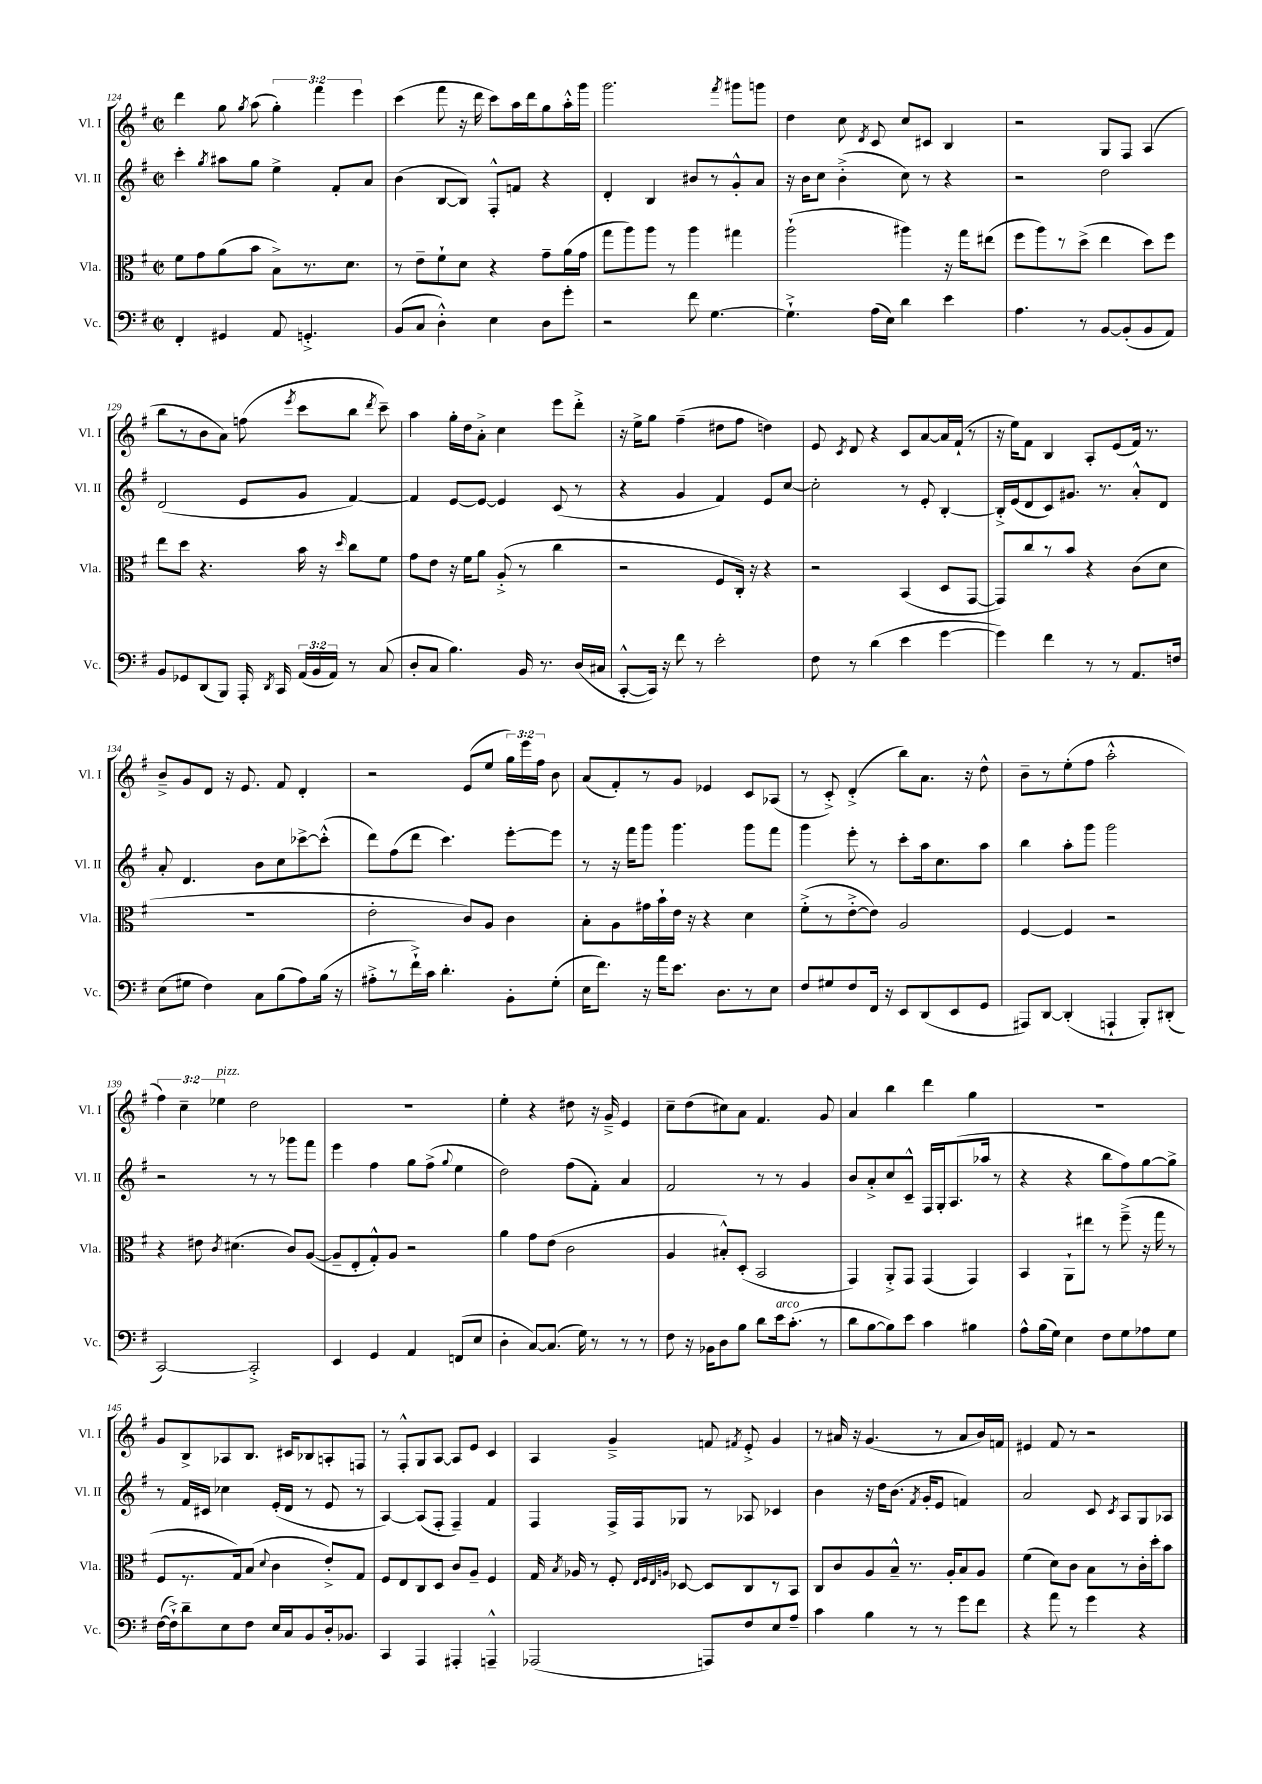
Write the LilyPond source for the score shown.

<<
\new StaffGroup <<
\new Staff = "s0" \with { instrumentName = "Vl. I" shortInstrumentName = "Vl. I" } {
    \clef treble \key g \major \defaultTimeSignature \time 2/2 \override Staff.TupletNumber.text = #tuplet-number::calc-fraction-text
    \autoBeamOff d'''4 g''8 \acciaccatura { g''8 } a''8( \tuplet 3/2 { g''4-.) fis'''4 e'''4 } |
    c'''4( fis'''8 r16 d'''16 c'''8[) a''16 d'''16 g''8 a''16-.-^ g'''16] |
    g'''2. \acciaccatura { fis'''8 } gis'''8[ g'''8] |
    d''4 c''8 \acciaccatura { d'8 } c'8 c''8[ cis'8] b4 |
    r2 g8[ fis8] a4( |
    b''8[ r8 b'8 a'8]) f''8( \acciaccatura { e'''8 } c'''8[ b''8] \acciaccatura { d'''8 } c'''8--) |
    a''4 g''16[-. d''16 a'8]-.-> c''4 e'''8[ d'''8]-.-> |
    r16 e''16[-> g''8] fis''4--( dis''8[ fis''8] d''4) |
    e'8 \acciaccatura { c'8 } d'8 r4 c'8[ a'8~ a'16 fis'16]-!( r8 |
    r16 e''16[) fis'8] b4 a8[-. e'8( fis'16]) r8. |
    b'8[---> g'8 d'8] r16 e'8. fis'8 d'4-. |
    r2 e'8[( e''8] \tuplet 3/2 { g''16[) e'''16 fis''16] } b'8 |
    a'8[( fis'8-.) r8 g'8] ees'4 c'8[ aes8]( |
    r8 c'8-.->) d'4-.->( b''8[) a'8.] r16 d''8-^ |
    b'8[-- r8 e''8-.( fis''8] a''2-.-^ |
    \tuplet 3/2 { fis''4) c''4-- ees''4^\markup { \italic "pizz." } } d''2 |
    R1 |
    e''4-. r4 dis''8 r16 g'16---> e'4 |
    c''8[-- d''8( cis''8) a'8] fis'4. g'8 |
    a'4 b''4 d'''4 g''4 |
    R1 |
    g'8[ b8-> aes8 b8.] cis'16[ bes8 a8-. f8] |
    r8 fis8[-.-^ g8 a8]~ a8[ e'8] c'4 |
    a4 g'4---> f'8 \acciaccatura { fis'8 } e'8-.-> g'4 |
    r8 ais'16 r16 g'4.( r8 ais'8[ b'16) f'16] |
    eis'4 fis'8 r8 r2 \bar "|." |
}
\new Staff = "s1" \with { instrumentName = "Vl. II" shortInstrumentName = "Vl. II" } {
    \clef treble \key g \major \defaultTimeSignature \time 2/2
    \autoBeamOff c'''4-. \acciaccatura { g''8 } ais''8[ g''8] e''4-> fis'8[-. a'8] |
    b'4( b8[~ b8]) fis8[-.-^ f'8] r4 |
    d'4-. b4 bis'8[ r8 g'8-.-^ a'8] |
    r16 b'16[ c''8] b'4-.->( c''8) r8 r4 |
    r2 d''2 |
    d'2( e'8[ g'8] fis'4~) |
    fis'4 e'8[~ e'8]~ e'4 c'8( r8 |
    r4 g'4 fis'4) e'8[ c''8]~ |
    c''2-. r8 e'8-. b4~-. |
    b16[-.-> e'16( d'8 c'8) gis'8.] r8. a'8[-.-^ d'8] |
    a'8-. d'4. b'8[ c''8 ces'''8~-> ces'''8]-.-^( |
    d'''8[) fis''8( d'''8] c'''4.) e'''8[~-. e'''8] |
    r8 r16 fis'''16[ g'''8] g'''4. g'''8[ fis'''8] |
    g'''4 e'''8-. r8 c'''8[-. a''16 c''8. a''8] |
    b''4 a''8[-. g'''8] g'''2 |
    r2 r8 r8 ges'''8[ fis'''8] |
    e'''4 fis''4 g''8[ fis''8]->( \appoggiatura { g''8 } e''4 |
    d''2) fis''8[( fis'8]-.) a'4 |
    fis'2 r8 r8 g'4 |
    b'8[ a'8-.-> c''8 c'8]---^ fis16[ g16-. a8.( aes''16] r8 |
    r4 r4 b''8[ fis''8) g''8~ g''8]-> |
    r8 fis'16[ cis'16] ces''4 e'16[-.( d'16] r8 e'8 r8 |
    a4~) a8[( fis8]-. fis4--) fis'4 |
    fis4 fis16[-> fis16 ges8] r8 aes8 ces'4 |
    b'4 r16 d''16[ b'8.]( \acciaccatura { fis'8 } g'16[-. e'8] f'4) |
    a'2 c'8 \acciaccatura { c'8 } a8[ g8 aes8] \bar "|." |
}
\new Staff = "s2" \with { instrumentName = "Vla." shortInstrumentName = "Vla." } {
    \clef alto \key g \major \defaultTimeSignature \time 2/2
    \autoBeamOff fis'8[ g'8 a'8( b'8] b8[->) r8. d'8.] |
    r8 e'8[-- fis'8-! d'8] r4 g'8[-- a'16( g'16] |
    g''8[ a''8) a''8] r8 a''4 gis''4 |
    a''2-!( ais''4) r16 g''16[ eis''8]( |
    fis''8[ a''8) r8 d''8]->( e''4 d''8[) fis''8] |
    e''8[ d''8] r4. b'16 r16 \grace { d''16 } c''8[ fis'8] |
    g'8[ e'8] r16 fis'16[ a'8] a8-.->( r8 c''4 |
    r2 fis8[ c16]-.) r16 r4 |
    r2 b,4( d8[ g,8]~ |
    g,8[) c''8 r8 b'8] r4 c'8[( d'8] |
    R1 |
    e'2-. c'8[) a8] c'4 |
    b8[-. a8 gis'16 b'16-! e'16] r16 r4 d'4 |
    fis'8[-.->( r8 e'8~-.-> e'8]) a2 |
    fis4~ fis4 r2 |
    r4 eis'8 \acciaccatura { c'8 } dis'4.( c'8[) a8]~( |
    a8[-- e8-. g8-.-^) a8] r2 |
    a'4 g'8[ e'8]( c'2 |
    a4 bis8[-.-^) d8]-.( b,2 |
    g,4) a,8[-.-> g,8] g,4( g,4) |
    b,4 a,8[-! eis''8] r8 fis''8--->( r16 g''16 r8 |
    fis8[ r8. g16) b8]( \appoggiatura { d'8 } c'4 e'8[-.->) g8] |
    fis8[ e8 c8 d8] c'8[ a8]-- fis4 |
    g16 \acciaccatura { b8 } aes16 r8 fis8-. \grace { e32[ fis32 e32 a32] } des8~ des8[ c8 r8 b,8] |
    c8[ c'8 a8 b8]---^ r8. a16[-. b8 a8] |
    fis'4( d'8[) c'8] b8[ r8 c'16-. d''16-. b'8] \bar "|." |
}
\new Staff = "s3" \with { instrumentName = "Vc." shortInstrumentName = "Vc." } {
    \clef bass \key g \major \defaultTimeSignature \time 2/2 \override Staff.TupletNumber.text = #tuplet-number::calc-fraction-text
    \autoBeamOff fis,4-. gis,4 a,8 g,4.-.-> |
    b,8[( c8] d4-.-^) e4 d8[ g'8]-. |
    r2 fis'8 g4.~ |
    g4.-!-> a16[( e16]) d'4 e'4 |
    a4. r8 b,8[~ b,8-.( b,8 a,8]) |
    b,8[ ges,8 d,8( b,,8]) a,,16-. \acciaccatura { d,8 } c,16 \tuplet 3/2 { a,16[( b,16 a,16]) } r8 c8( |
    d8[-. c8] b4.) b,16 r8. d16[( cis16] |
    c,8[~-.-^ c,16]) r16 fis'8 r8 e'2-. |
    fis8 r8 d'4( e'4 g'4~ |
    g'4) fis'4 r8 r8 a,8.[ f16] |
    e8[( gis8] fis4) c8[ b8( a8) b16]( r16 |
    ais8[-.-> r8 fis'16-!->) c'16] d'4.-. b,8[-. g8]-.( |
    e16[ fis'8.]) r16 a'16[ e'8.] d8.[ r8 e8] |
    fis8[ gis8 fis8 fis,16] r16 e,8[ d,8( e,8 g,8] |
    ais,,8[) d,8]~ d,4-.( a,,4-! b,,8[-.) dis,8]-.( |
    c,2~) c,2-.-> |
    e,4 g,4 a,4 f,8[( e8] |
    d4-. c8[~) c8.]( g16) r8 r8 r8 |
    fis8 r16 bes,16[ d8 b8] d'8[ e'16^\markup { \italic "arco" } c'8.]-.( r8 |
    d'8[ b8~ b8) e'8] c'4 bis4 |
    a8[-^ b16( g16]) e4 fis8[ g8 aes8 g8] |
    fis16[~( fis16-!->) d'8-- e8 fis8] e16[ c16 b,8 d16-. bes,8.] |
    c,4 a,,4 ais,,4-. a,,4---^ |
    aes,,2( a,,8[) fis8 e8 a8]-- |
    c'4 b4 r8 r8 g'8[ fis'8] |
    r4 a'8 r8 g'4 r4 \bar "|." |
}
>>
>>
\layout { \context { \Score currentBarNumber = #124 } }
